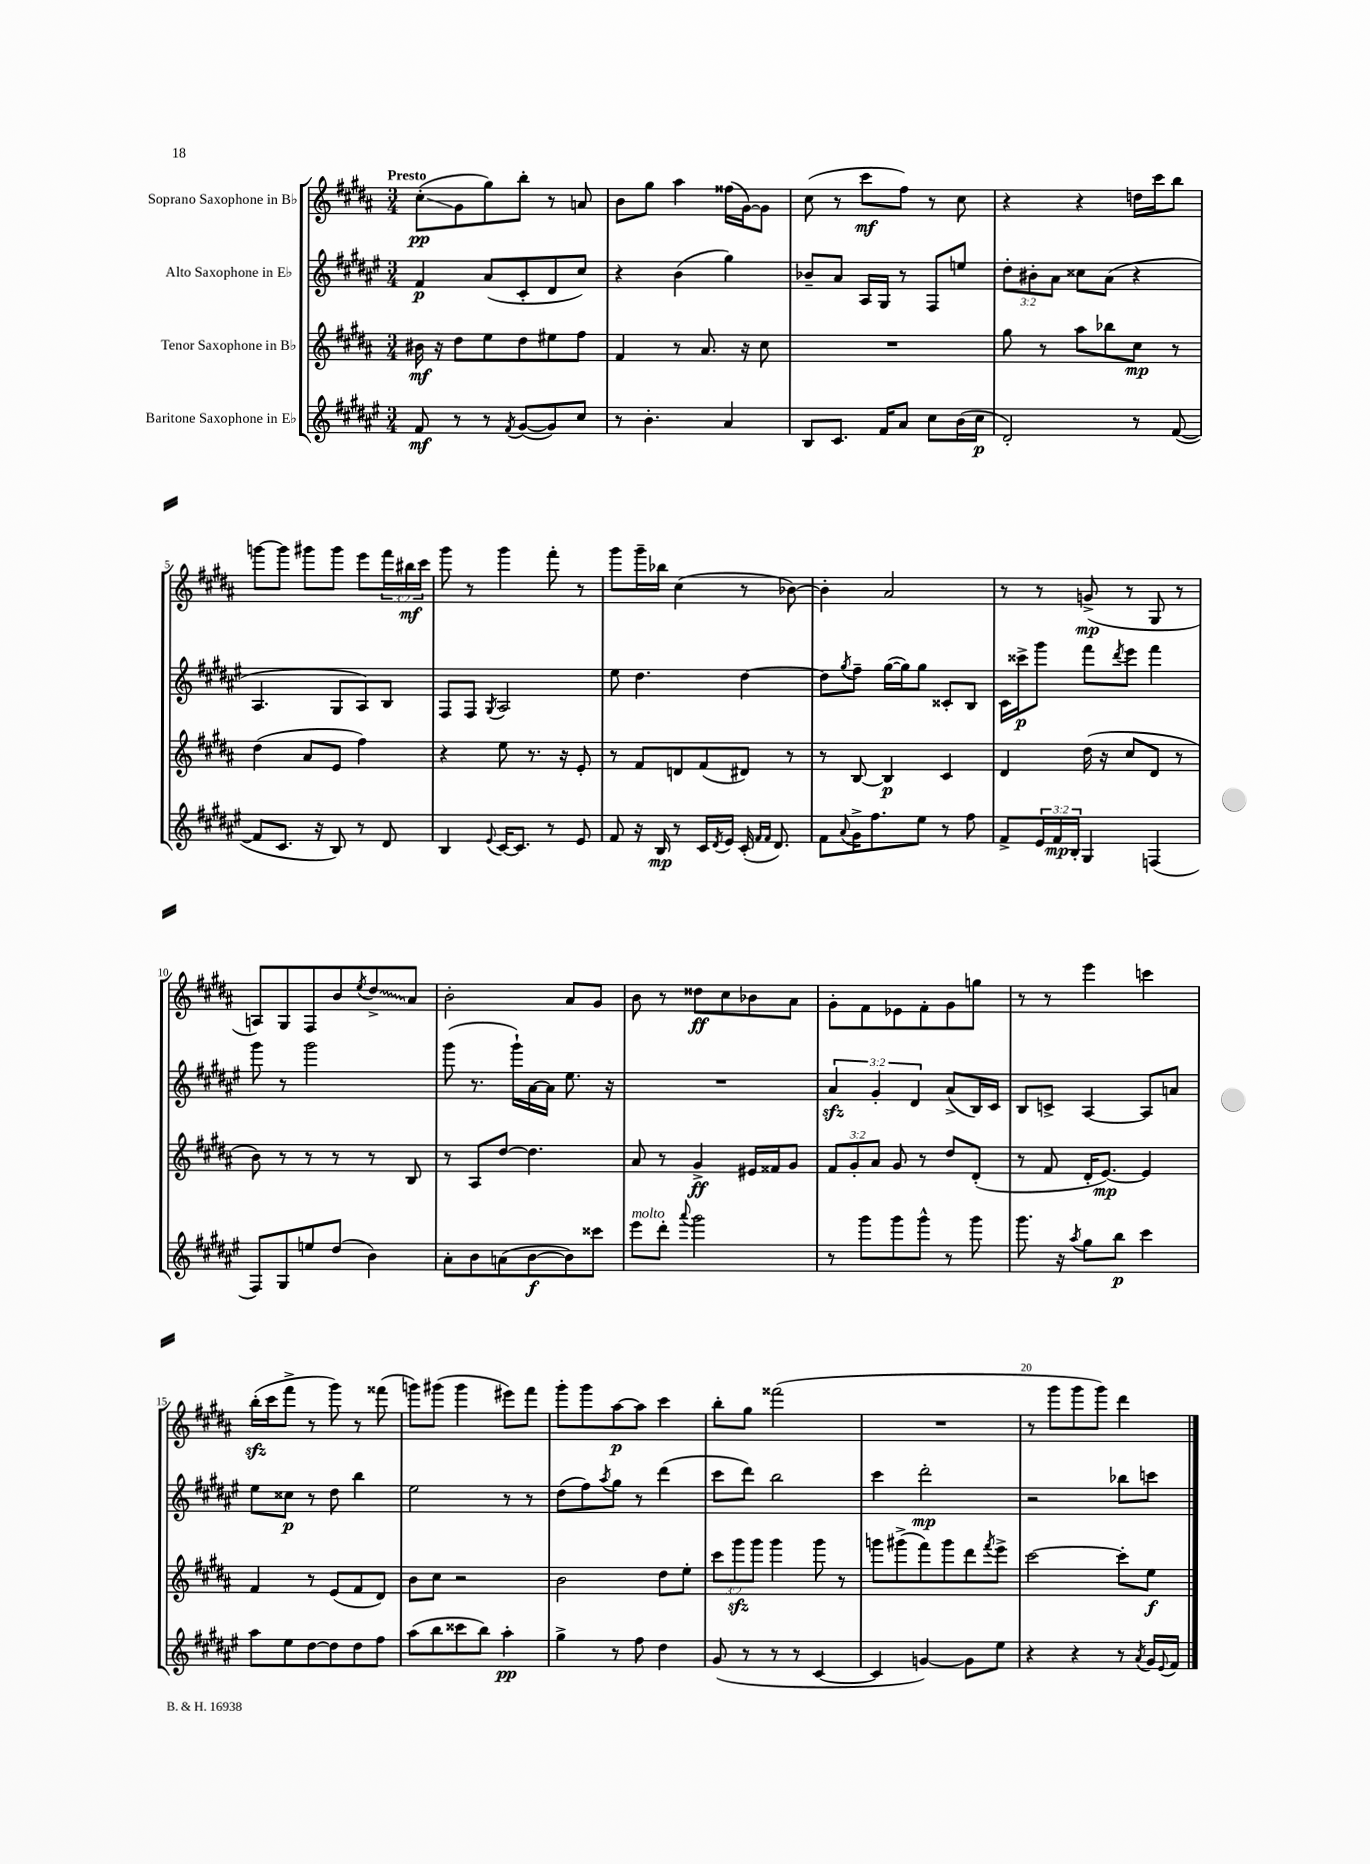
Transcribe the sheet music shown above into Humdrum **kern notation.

**kern	**kern	**kern	**kern
*staff4	*staff3	*staff2	*staff1
*clefG2	*clefG2	*clefG2	*clefG2
*k[f#c#g#d#a#e#]	*k[f#c#g#d#a#]	*k[f#c#g#d#a#e#]	*k[f#c#g#d#a#]
*M3/4	*M3/4	*M3/4	*M3/4
8f#/	16b#\	4f#/	(8cc#'\L
.	16r	.	.
8r	8dd#\L	.	8g#\
8r	8ee\	(8a#/L	8gg#\)
8qf#/	.	.	.
([8g#/L	8dd#\	8c#'/	8bb'\J
8g#/])	8ee#\	8d#/	8r
8cc#/J	8ff#\J	8cc#/J)	8a/
=	=	=	=
8r	4f#/	4r	8b\L
4.b'\	.	.	8gg#\J
.	8r	(4b\	4aa#\
.	8.a#/	.	.
4a#/	.	4gg#\)	(16ff##\LL
.	16r	.	[16g#\J)
.	8cc#\	.	8g#\]J
=	=	=	=
8B/L	2.r	8b-~/L	(8cc#\
8.c#/J	.	8a#/J	8r
.	.	16A#/LL	8ccc#\L
16f#/LK	.	16G#/JJ	.
8a#/J	.	8r	8ff#\J)
8cc#\L	.	8F#/L	8r
(16b\L	.	8ee/J	8cc#\
16cc#\JJ	.	.	.
=	=	=	=
2d#'/)	8gg#\	12dd#'\L	4r
.	.	12b#'\	.
.	8r	.	.
.	.	12a#\J	.
.	8aa#\L	8cc##\L	4r
.	8bb-\	(8a#\J	.
8r	8cc#\J	4r	16dd\LL
.	.	.	16ccc#\J
([8f#/	8r	.	8bb\J
=	=	=	=
8f#/]L	(4dd#\	4.A#/	[8ggg\L
8.c#/J	.	.	8ggg\]J
.	8a#/L	.	8ggg#\L
16r	.	.	.
8B/)	8e/J	8G#/L	8ggg#\J
8r	4ff#\)	8A#/)	8eee\L
8d#/	.	8B/J	24fff#\L
.	.	.	24bb#\
.	.	.	24ccc#\JJ
=	=	=	=
4B/	4r	8F#/L	8ggg#\
.	.	8F#/J	8r
8qqe#/	.	8qG#/	.
[16c#/LK	8ee\	2A#/	4ggg#\
8.c#/]J	.	.	.
.	8.r	.	.
8r	.	.	8fff#'\
.	16r	.	.
8e#/	8e'/	.	8r
=	=	=	=
8f#/	8r	8ee#\	8ggg#\L
16r	8f#/L	4.dd#\	16ggg#~\L
16B/	.	.	16bb-\JJ
8r	8d/	.	(4cc#\
16c#/LL	(8f#/	.	.
8qd#/	.	.	.
16e#/JJ	.	.	.
(16c#'/	8d#/J)	[4dd#\	8r
16qqf#/LL	.	.	.
16qqf#/JJ	.	.	.
8.d#/)	.	.	.
.	8r	.	[8b-\)
=	=	=	=
8f#\L	8r	8dd#\]L	4b-'\]
8qqa#/	.	8qgg#/	.
16g#^\K	[8B/	8ff#~\J	.
8.ff#\	.	.	.
.	4B/]	([16gg#\LL	2a#/
.	.	16gg#\]J)	.
8ee#\J	.	8gg#\J	.
8r	4c#/	8c##'/L	.
8ff#\	.	8B/J	.
=	=	=	=
8f#^/L	4d#/	16c#\LL	8r
.	.	16ccc##^\J	.
24e#/L	.	8ggg#\J	8r
24f#/	.	.	.
24B'/JJ	.	.	.
4G#/	(16dd#\	8fff#\L	(8g^/
.	16r	.	.
.	.	8qddd#/	.
.	8cc#/L	8eee#\J	8r
(4F/	8d#/J	4fff#\	8G#/
.	8r	.	8r
=	=	=	=
8F#/L)	8b\)	8ggg#\	8A/L)
8G#/	8r	8r	8G#/
8ee/	8r	2ggg#\	8F#/
(8dd#/J	8r	.	8b/
.	.	.	8qee/
4b\)	8r	.	8dd#^/
.	8B/	.	8a#/J
=	=	=	=
8a#'\L	8r	(8ggg#\	2b'\
8b\	8A#/L	8.r	.
(8a\	[8dd#/J	.	.
.	.	16ggg#`\LL)	.
[8b\	4.dd#\]	[16a#\	.
.	.	16a#\]JJ	.
8b\])	.	8.ee#\	8a#/L
8ccc##\J	.	.	8g#/J
.	.	16r	.
=	=	=	=
8eee#\L	8a#/	2.r	8b\
8ddd#'\J	8r	.	8r
8qqaaa#/	.	.	.
2ggg#\	4g#^/	.	8dd##\L
.	.	.	8cc#\
.	16e#/LL	.	8b-\
.	16f##/J	.	.
.	8g#/J	.	8a#\J
=	=	=	=
8r	12f#/L	6a#/	8g#'\L
.	12g#'/	.	.
8ggg#\L	.	.	8f#\
.	12a#/J	6g#'/	.
8ggg#\	8g#/	.	8e-\
.	.	6d#/	.
8ggg#^^\J	8r	.	8f#'\
8r	8dd#/L	(8a#^/L	8g#\
8ggg#\	(8d#'/J	16B/L)	8gg\J
.	.	16c#/JJ	.
=	=	=	=
8.ggg#\	8r	8B/L	8r
.	8f#/	8c^/J	8r
16r	.	.	.
8qaa#/	.	.	.
8gg#\L	16d#'/LK	[4A#/	4eee\
.	[8.e/J)	.	.
8bb\J	.	.	.
4ccc#\	4e/]	8A#/]L	4ccc\
.	.	8a/J	.
=	=	=	=
8aa#\L	4f#/	8ee#\L	(16bb'\LL
.	.	.	16ccc#\J
8ee#\	.	8cc##\J	8fff#^\J
[8dd#\	8r	8r	8r
8dd#\]	(8e/L	8dd#\	8ggg#\)
8dd#\	8f#/	4bb\	8r
8ff#\J	8d#/J)	.	(8fff##\
=	=	=	=
(8aa#\L	8b\L	2ee#\	8ggg\L)
8bb\	8cc#\J	.	(8ggg#\J
8ccc##\	2r	.	4ggg#\
8bb\J)	.	.	.
4aa#'\	.	8r	8eee#\L)
.	.	8r	8fff#\J
=	=	=	=
4gg#^\	2b\	(8dd#\L	8ggg#'\L
.	.	8ff#\)	8ggg#\
.	.	8qaa#/	.
8r	.	8gg#\J	[8aa#\
8ff#\	.	8r	8aa#\]J
4dd#\	8dd#\L	(4ddd#\	4ccc#\
.	8ee'\J	.	.
=	=	=	=
(8g#/	12ccc#\L	8ccc#\L	8bb'\L
.	12ggg#\	.	.
8r	.	8ddd#\J)	8gg#\J
.	12ggg#\J	.	.
8r	4ggg#\	2bb\	(2fff##\
8r	.	.	.
[4c#/	8ggg#\	.	.
.	8r	.	.
=	=	=	=
4c#/]	8ggg\L	4ccc#\	2.r
.	(8ggg#^\	.	.
[4g/)	8fff#\)	2ddd#'\	.
.	8ggg#\	.	.
8g\]L	8ddd#\	.	.
.	8qfff#/	.	.
8ee#\J	8eee^\J	.	.
=	=	=	=
4r	[2ccc#\	2r	8r
.	.	.	8ggg#\L
4r	.	.	8ggg#\
.	.	.	8ggg#\J)
8r	8ccc#'\]L	8bb-\L	4ddd#\
8qa#/	.	.	.
16g#/LL	8ee\J	8ccc\J	.
8qqe#/	.	.	.
16f#/JJ	.	.	.
==	==	==	==
*-	*-	*-	*-
